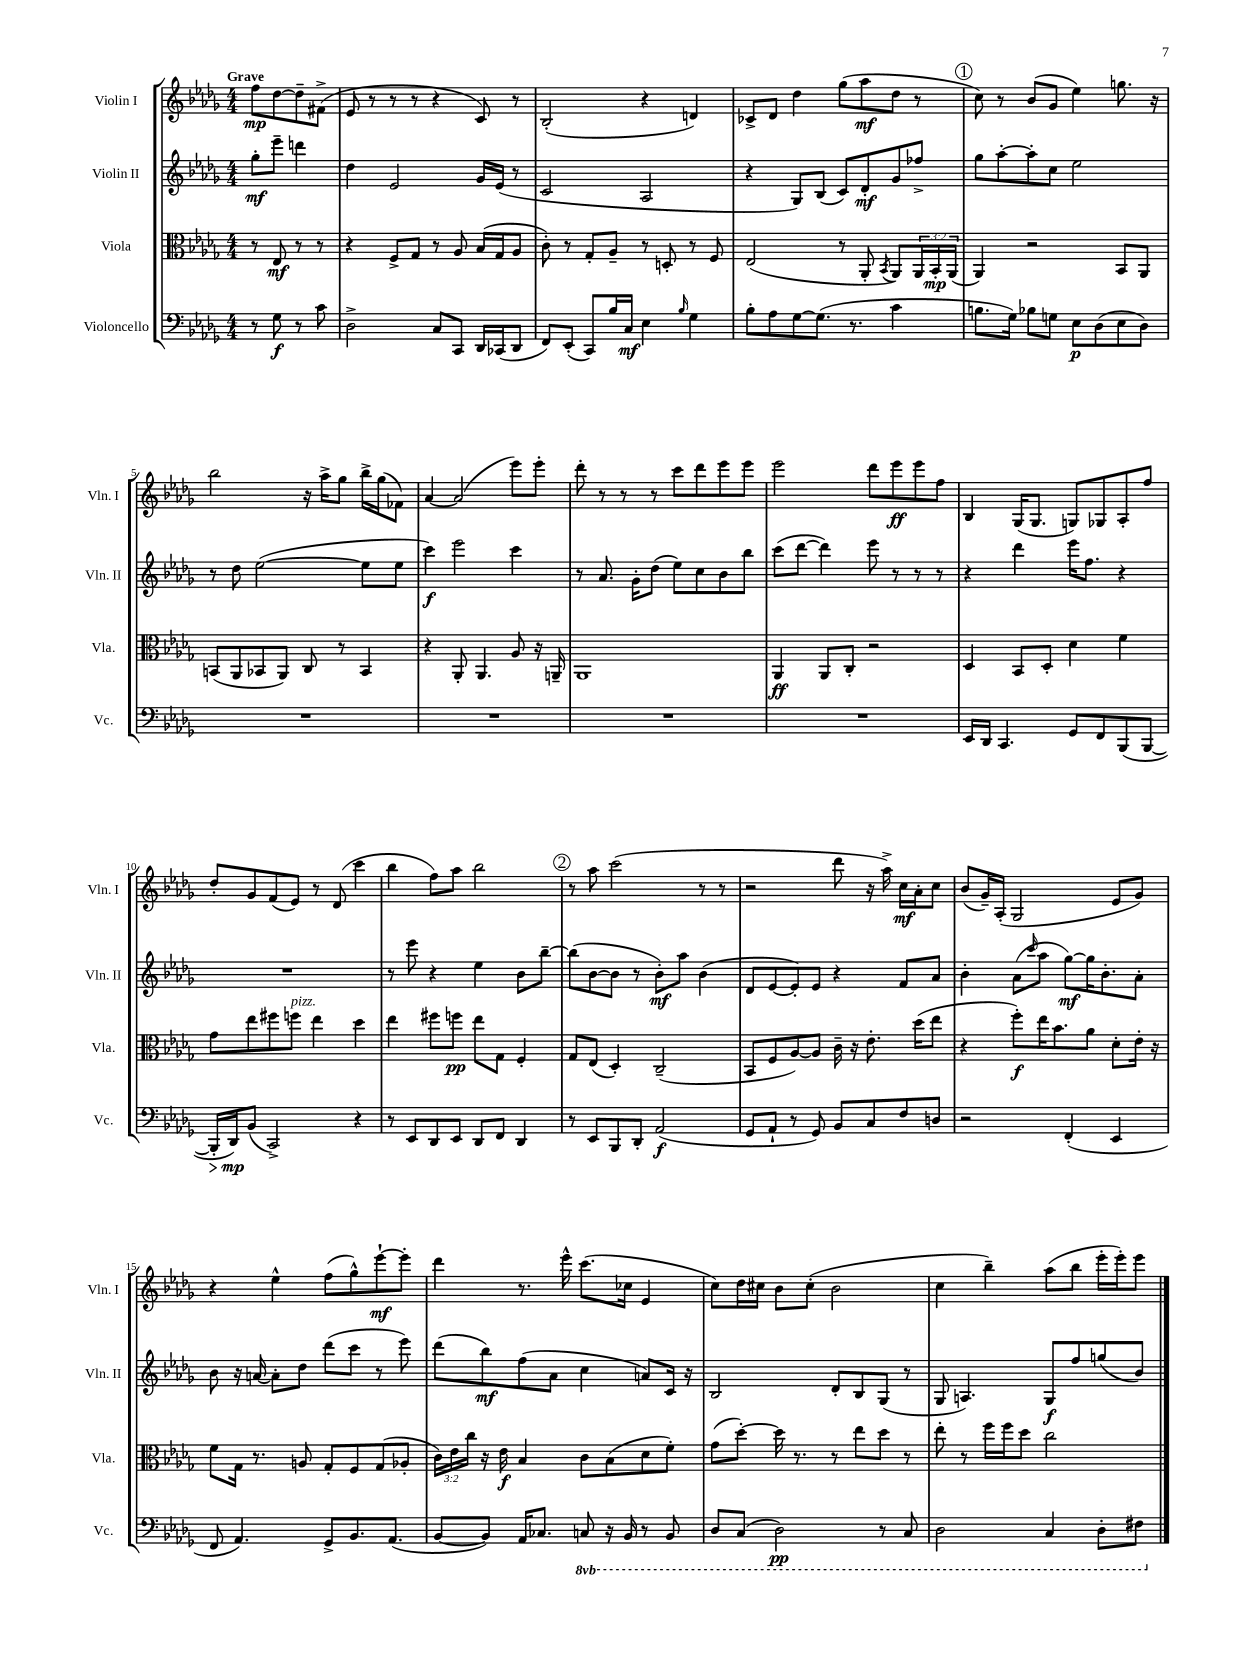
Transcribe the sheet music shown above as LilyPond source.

<<
\new StaffGroup <<
\new Staff = "s0" \with { instrumentName = "Violin I" shortInstrumentName = "Vln. I" } {
    \clef treble \key des \major \numericTimeSignature \time 4/4 \partial 2 \tempo "Grave"
    f''8\mp des''8~ des''8-- fis'8->( |
    ees'8 r8 r8 r8 r4 c'8) r8 |
    bes2-.( r4 d'4) |
    ces'8-> des'8 des''4 ges''8( aes''8\mf des''8 r8 |
    \mark \markup { \circle "1" } c''8) r8 bes'8( ges'8 ees''4) g''8. r16 |
    bes''2 r16 aes''16-> ges''8 bes''16-> ges''16( fes'8) |
    aes'4~ aes'2( ees'''8) ees'''8-. |
    des'''8-. r8 r8 r8 c'''8 des'''8 ees'''8 ees'''8 |
    ees'''2 des'''8 ees'''8\ff ees'''8 f''8 |
    bes4 ges16( ges8. g8) ges8 aes8-. f''8 |
    des''8-. ges'8 f'8( ees'8) r8 des'8( c'''4 |
    bes''4 f''8) aes''8 bes''2 |
    \mark \markup { \circle "2" } r8 aes''8 c'''2( r8 r8 |
    r2 des'''8 r16 aes''16->) c''16\mf aes'16-. c''8 |
    bes'8( ges'16--) aes16-.( ges2 ees'8 ges'8) |
    r4 ees''4-^ f''8( ges''8-^) ees'''8~-!\mf ees'''8-. |
    des'''4 r8. ees'''16-^ c'''8.( ces''16 ees'4 |
    c''8) des''16 cis''16 bes'8 cis''8-.( bes'2 |
    c''4 bes''4--) aes''8( bes''8 ees'''16-. ees'''16-.) ees'''8 \bar "|." |
}
\new Staff = "s1" \with { instrumentName = "Violin II" shortInstrumentName = "Vln. II" } {
    \clef treble \key des \major \numericTimeSignature \time 4/4 \partial 2
    ges''8-.\mf ees'''8-- d'''4 |
    des''4 ees'2 ges'16 ees'16( r8 |
    c'2 aes2 |
    r4 ges8) bes8( c'8) des'8-.\mf ges'8 fes''8-> |
    \mark \markup { \circle "1" } ges''8 aes''8~-. aes''8-. c''8 ees''2 |
    r8 des''8 ees''2~( ees''8 ees''8 |
    c'''4\f) ees'''2 c'''4 |
    r8 aes'8. ges'16-. des''8( ees''8) c''8 bes'8 bes''8 |
    c'''8( des'''8~ des'''4) ees'''8 r8 r8 r8 |
    r4 des'''4 ees'''16 f''8. r4 |
    R1 |
    r8 ees'''8 r4 ees''4 bes'8 bes''8~-- |
    \mark \markup { \circle "2" } bes''8( bes'8~ bes'8 r8 bes'8-.\mf) aes''8 bes'4( |
    des'8 ees'8~ ees'8-.) ees'8 r4 f'8 aes'8 |
    bes'4-. aes'8( \grace { c'''16 } aes''8 ges''8~\mf) ges''16 bes'8.-. aes'8-. |
    bes'8 r16 a'16~ a'8-. des''8 des'''8( c'''8 r8 ees'''8) |
    des'''8( bes''8\mf) f''8( aes'8 c''4 a'8) c'16 r16 |
    bes2 des'8-. bes8 ges8( r8 |
    ges8 a4.) ges8\f f''8 g''8( bes'8) \bar "|." |
}
\new Staff = "s2" \with { instrumentName = "Viola" shortInstrumentName = "Vla." } {
    \clef alto \key des \major \numericTimeSignature \time 4/4 \override Staff.TupletNumber.text = #tuplet-number::calc-fraction-text \partial 2
    r8 ees8\mf r8 r8 |
    r4 f8-> ges8 r8 aes8 bes16( ges16 aes8 |
    c'8-.) r8 ges8-. aes8-- r8 d8-. r8 f8 |
    ees2( r8 aes,8-. \acciaccatura { bes,8 } aes,8) \tuplet 3/2 { aes,16 bes,16-.\mp aes,16( } |
    \mark \markup { \circle "1" } aes,4) r2 bes,8 aes,8 |
    b,8( aes,8 bes,8 aes,8) c8 r8 bes,4 |
    r4 aes,8-. aes,4. aes8 r16 a,16-- |
    aes,1 |
    aes,4\ff aes,8 c8-. r2 |
    des4 bes,8 des8-. des'4 f'4 |
    ges'8 ees''8 fis''8 f''8^\markup { \italic "pizz." } ees''4 des''4 |
    ees''4 fis''8 f''8\pp ees''8 ges8 f4-. |
    \mark \markup { \circle "2" } ges8 ees8( des4-.) c2--( |
    bes,8 f8 aes8~) aes8 c'16-- r16 ees'8.-. des''16( ees''8 |
    r4 f''8-.\f) ees''16 bes'8. aes'8 des'8-. ees'16-. r16 |
    f'8 ges16 r8. a8 ges8-. f8 ges8( aes8-. |
    \tuplet 3/2 { c'16) ees'16 c''16 } r16 ees'16\f bes4 c'8 bes8( des'8 f'8-.) |
    ges'8( des''8~-.) des''16 r8. r8 ees''8 des''8 r8 |
    ees''8-. r8 f''16 f''16 des''8 c''2 \bar "|." |
}
\new Staff = "s3" \with { instrumentName = "Violoncello" shortInstrumentName = "Vc." } {
    \clef bass \key des \major \numericTimeSignature \time 4/4 \set Staff.ottavationMarkups = #ottavation-simple-ordinals \partial 2
    r8 ges8\f r8 c'8 |
    des2-> c8 c,8 des,16 ces,16( des,8 |
    f,8) ees,8-.( c,8) bes16 c16\mf ees4 \grace { bes16 } ges4 |
    bes8-. aes8 ges8~ ges8.( r8. c'4 |
    \mark \markup { \circle "1" } b8. ges16) bes8 g8 ees8\p des8( ees8 des8) |
    R1 |
    R1 |
    R1 |
    R1 |
    ees,16 des,16 c,4. ges,8 f,8 bes,,8( bes,,8~ |
    bes,,16-.\> des,16\mp\!) bes,8( c,2->) r4 |
    r8 ees,8 des,8 ees,8 des,8 f,8 des,4 |
    \mark \markup { \circle "2" } r8 ees,8 bes,,8 des,8-. aes,2\f( |
    ges,8 aes,8-! r8 ges,8) bes,8 c8 f8 d8 |
    r2 f,4-.( ees,4 |
    f,8 aes,4.) ges,8-> bes,8. aes,8.( |
    bes,8~ bes,8) aes,16 ces8. \ottava #-1 c,!8 r16 bes,,16 r8 bes,,8 |
    des,8 c,8( des,2\pp) r8 c,8 |
    des,2 c,4 des,8-. fis,8 \ottava #0 \bar "|." |
}
>>
>>
